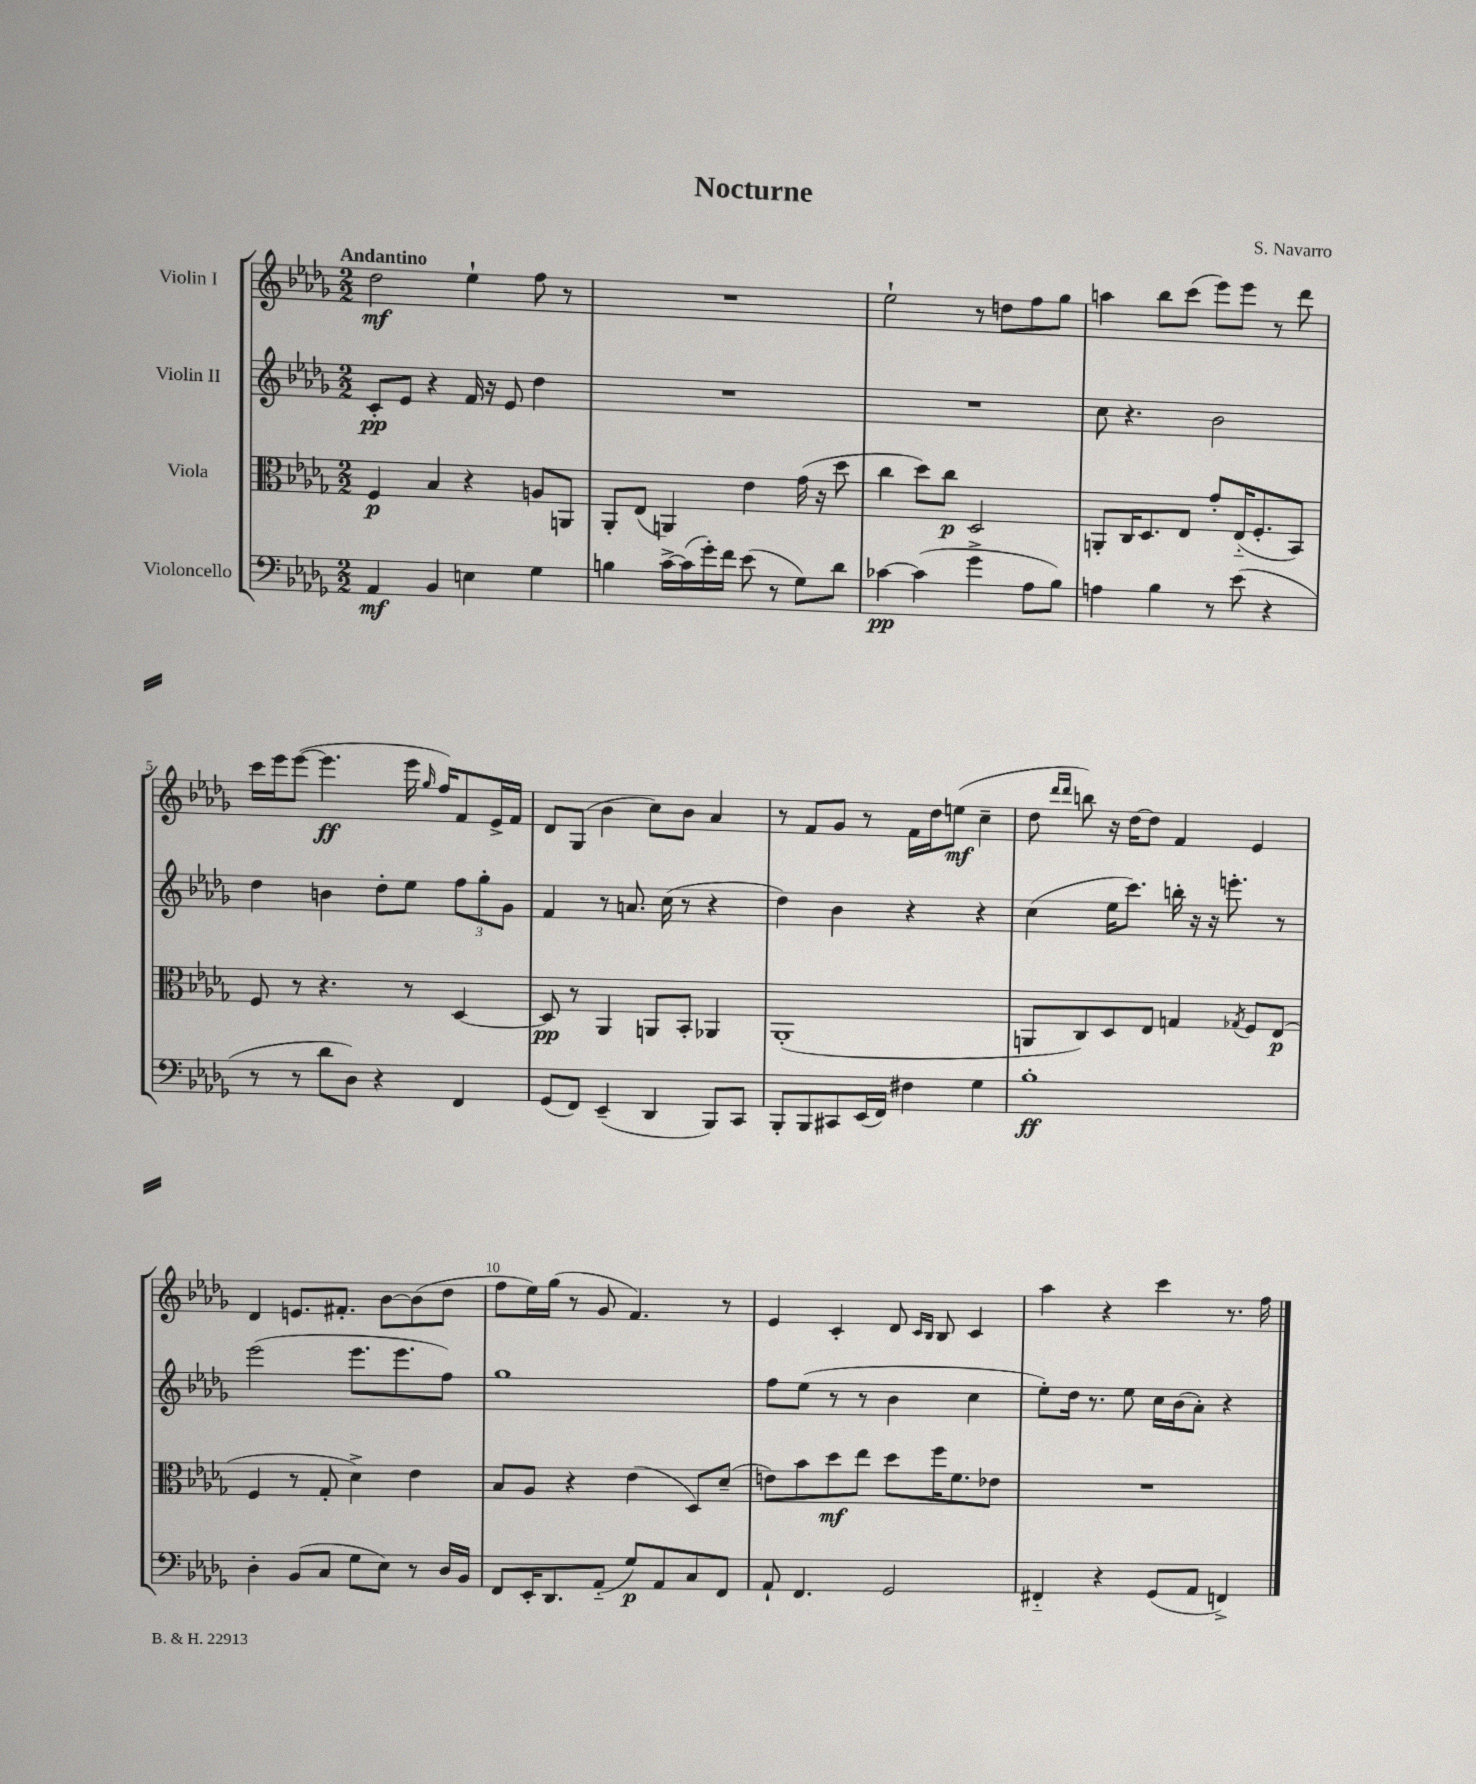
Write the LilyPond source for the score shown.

\header { title = "Nocturne" composer = "S. Navarro" }
<<
\new StaffGroup <<
\new Staff = "s0" \with { instrumentName = "Violin I" } {
    \clef treble \key des \major \numericTimeSignature \time 2/2 \tempo "Andantino"
    \autoBeamOff des''2\mf ees''4-! f''8 r8 |
    R1 |
    ees''2-! r8 d''8[ f''8 ges''8] |
    a''4 bes''8[ c'''8]( ees'''8[) ees'''8] r8 des'''8 |
    c'''16[ ees'''16 ees'''8]~( ees'''4.\ff ees'''16 \grace { ges''16 } f''16[) f'8 ees'16-> f'16] |
    des'8[ ges8]( bes'4 c''8[) bes'8] aes'4 |
    r8 f'8[ ges'8] r8 f'16[ des''16 e''8]\mf( c''4-- |
    des''8 \grace { des'''16[ des'''16] } b''8) r16 des''16[~ des''8] f'4 ees'4 |
    des'4 e'8.[ fis'8.]-. bes'8[~ bes'8( des''8] |
    f''8[ ees''16) ges''16]( r8 ges'8 f'4.) r8 |
    ees'4 c'4-. des'8 \grace { c'16[ bes16] } bes8 c'4 |
    aes''4 r4 c'''4 r8. f''16 \bar "|." |
}
\new Staff = "s1" \with { instrumentName = "Violin II" } {
    \clef treble \key des \major \numericTimeSignature \time 2/2
    \autoBeamOff c'8[-.\pp ees'8] r4 f'16 r16 ees'8 des''4 |
    R1 |
    R1 |
    c''8 r4. bes'2 |
    des''4 b'4 des''8[-. ees''8] \tuplet 3/2 { f''8[ ges''8-. ges'8] } |
    f'4 r8 a'8. c''16( r8 r4 |
    des''4) bes'4 r4 r4 |
    c''4( ees''16[ c'''8.]) b''16-. r16 r16 e'''8.-. r8 |
    ees'''2( ees'''8.[ ees'''8. f''8]) |
    ges''1 |
    f''8[ ees''8]( r8 r8 bes'4 c''4 |
    ees''8[-.) des''16] r8. ees''8 c''16[ bes'16( aes'8]-.) r4 \bar "|." |
}
\new Staff = "s2" \with { instrumentName = "Viola" } {
    \clef alto \key des \major \numericTimeSignature \time 2/2
    \autoBeamOff f4\p bes4 r4 a8[ a,8] |
    aes,8[-. ees8]( a,4) ees'4 ges'16( r16 des''8 |
    c''4 des''8[) c''8]\p des2 |
    a,8[-. c16 des8. ees8] ges'8[-. ees16-_( f8.-. bes,8]) |
    f8 r8 r4. r8 des4~ |
    des8\pp r8 aes,4 a,8[ bes,8]-. aes,4 |
    aes,1-.( |
    a,8[ c8) des8 ees8] g4 \acciaccatura { ges8 } f8[ ees8]\p( |
    f4 r8 ges8-. des'4->) ees'4 |
    bes8[ aes8] r4 ees'4( des8[) des'8]--( |
    e'8[) bes'8 des''8\mf ees''8] des''8[ f''16 f'8. ees'8] |
    R1 \bar "|." |
}
\new Staff = "s3" \with { instrumentName = "Violoncello" } {
    \clef bass \key des \major \numericTimeSignature \time 2/2
    \autoBeamOff aes,4\mf bes,4 e4 ges4 |
    b4 c'16[~-> c'16( ges'16-.) f'16] ees'8( r8 ges8[) des'8] |
    ces'4~\pp ces'4( ges'4-> aes8[ bes8]) |
    a4 bes4 r8 ees'8( r4 |
    r8 r8 des'8[ des8]) r4 f,4 |
    ges,8[( f,8]) ees,4--( des,4 bes,,8[) c,8] |
    bes,,8[-. bes,,8 cis,8 ees,16( f,16]) fis4 ges4 |
    bes1-.\ff |
    des4-. bes,8[( c8] ges8[ ees8]) r8 des16[ bes,16] |
    f,8[ ees,16-. des,8. aes,8]-_( ges8[\p) aes,8 c8 f,8] |
    aes,8-! f,4. ges,2 |
    fis,4-_ r4 ges,8[( aes,8] f,4->) \bar "|." |
}
>>
>>
\layout { \context { \Score \override BarNumber.break-visibility = ##(#f #t #t) barNumberVisibility = #(every-nth-bar-number-visible 5) } }
